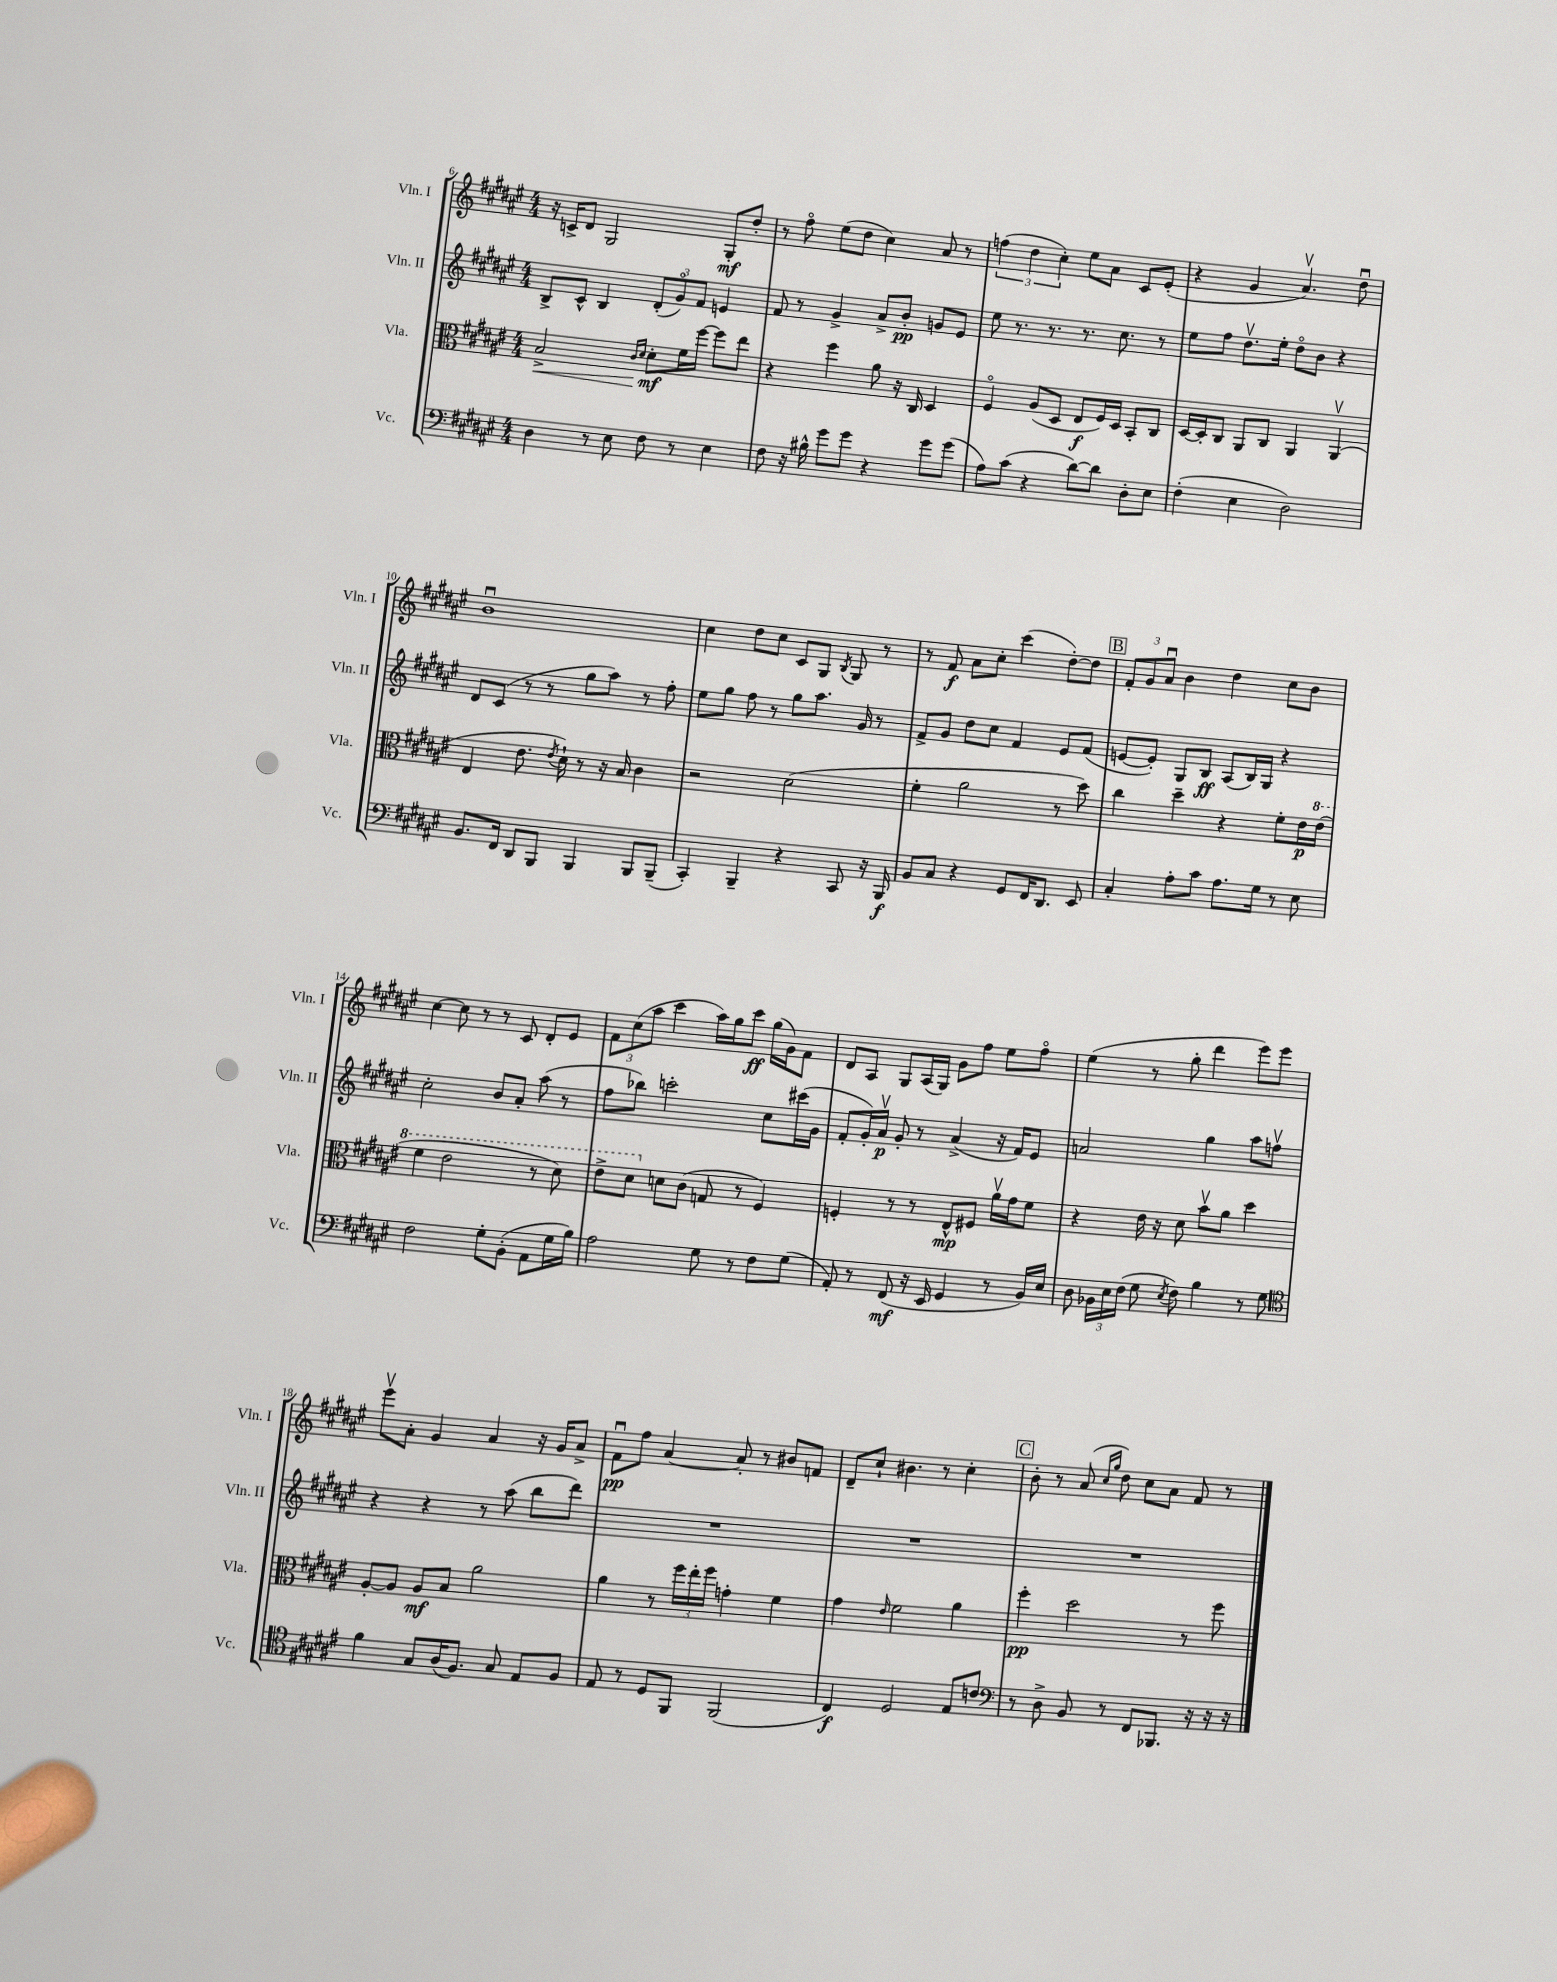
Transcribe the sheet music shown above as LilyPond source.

<<
\new StaffGroup <<
\new Staff = "s0" \with { instrumentName = "Vln. I" shortInstrumentName = "Vln. I" } {
    \clef treble \key fis \major \numericTimeSignature \time 4/4
    \autoBeamOff r16 c'16[-> dis'8] gis2 gis8[-.\mf dis''8]-. |
    r8 fis''8\flageolet eis''8[( dis''8] cis''4) ais'8 r8 |
    \tuplet 3/2 { f''4( dis''4 cis''4-.) } eis''8[ ais'8] cis'8[ eis'8]-.( |
    r4 gis'4 ais'4.\upbow) dis''8\downbow |
    b'1\downbow |
    cis''4 dis''8[ cis''8] cis'8[ gis8] \acciaccatura { b8 } gis8 r8 |
    r8 fis'8\f ais'8[ cis''8]-. cis'''4( dis''8[~-.) dis''8] |
    \mark \markup { \box "B" } \tuplet 3/2 { fis'8[-. gis'8 ais'8]\downbow } b'4 dis''4 cis''8[ b'8] |
    cis''4~ cis''8 r8 r8 cis'8 dis'8[-. eis'8] |
    \tuplet 3/2 { fis'8[ cis''8( ais''8] } cis'''4 ais''16[) gis''16 cis'''8]\ff gis''16[( gis'16) fis'8] |
    dis'8[ ais8] gis8[ ais16( gis16]) gis'8[ fis''8] eis''8[ fis''8]\flageolet |
    eis''4( r8 gis''8-. dis'''4 eis'''8[) eis'''8] |
    eis'''8[\upbow ais'8]-. gis'4 ais'4 r16 gis'16[ ais'8]-> |
    fis'8[\downbow\pp fis''8] ais'4~ ais'8-. r8 bis'8[ f'8] |
    dis'8[-- cis''8]-! bis'4. r8 cis''4-. |
    \mark \markup { \box "C" } b'8-. r8 ais'8( \grace { cis''16[ gis''16] } dis''8) cis''8[ ais'8] fis'8 r8 \bar "|." |
}
\new Staff = "s1" \with { instrumentName = "Vln. II" shortInstrumentName = "Vln. II" } {
    \clef treble \key fis \major \numericTimeSignature \time 4/4
    \autoBeamOff b8[-> cis'8]-^ b4 \tuplet 3/2 { dis'8[-.( gis'8\flageolet) fis'8] } e'4 |
    fis'8 r8 gis'4-> ais'8[-> b'8]-.\pp g'8[ eis'8] |
    eis''8 r8. r8. r8. cis''8. r8 |
    eis''8[ fis''8] dis''8.[\upbow eis''16]-. dis''8[\flageolet b'8] r4 |
    dis'8[ cis'8]( r8 r8 gis''8[ ais''8]) r8 fis''8-. |
    eis''8[ gis''8] fis''8 r8 gis''8[ ais''8.] gis'16 r8 |
    fis'8[-> gis'8] dis''8[ cis''8] fis'4 eis'8[ fis'8]( |
    \mark \markup { \box "B" } e'8[~ e'8]-.) gis8[ b8]\ff ais8[( b16) gis16] r4 |
    cis''2-. b'8[ ais'8]-. ais''8( r8 |
    fis''8[ bes''8]) c'''2-. cis''8[ cis'''16( gis'16] |
    fis'8[-. gis'16-.) ais'16]\upbow\p gis'8-. r8 ais'4->( r16 fis'16[) eis'8] |
    a'2 gis''4 ais''8[ f''8]\upbow |
    r4 r4 r8 ais''8( b''8[ dis'''8]) |
    R1 |
    R1 |
    \mark \markup { \box "C" } R1 \bar "|." |
}
\new Staff = "s2" \with { instrumentName = "Vla." shortInstrumentName = "Vla." } {
    \clef alto \key fis \major \numericTimeSignature \time 4/4
    \autoBeamOff b2->\< \grace { cis'16[ dis'16] } dis'8[-.\mf\! fis'16 fis''16]~ fis''8[ eis''8] |
    r4 fis''4 ais'8 r16 cis16 dis4 |
    fis4\flageolet ais8[( dis8] eis8[\f fis16) dis16] b,8[-. cis8] |
    dis16[~ dis16-. cis8] ais,8[ cis8] ais,4 ais,4\upbow( |
    eis4 eis'8. \acciaccatura { eis'8 } dis'16-!) r8 r16 b16 cis'4 |
    r2 dis'2( |
    fis'4-. ais'2 r8 dis''8) |
    \mark \markup { \box "B" } cis''4 dis''4-- r4 fis'8[-. eis'16\p \ottava #1 eis''16]( |
    fis''4 eis''2 r8 dis''8) |
    eis''8[-> dis''8] \ottava #0 d'8[ cis'8]( g8 r8 fis4) |
    f4-. r8 r8 eis8[-^\mp fis8] ais'16[\upbow gis'16 fis'8] |
    r4 eis'16 r16 dis'8 b'8[\upbow ais'8] dis''4 |
    ais8[~-. ais8] ais8[\mf b8] ais'2 |
    ais'4 r8 \tuplet 3/2 { fis''16[ eis''16-. fis''16] } g'4-. fis'4 |
    gis'4 \grace { eis'16 } fis'2 ais'4 |
    \mark \markup { \box "C" } fis''4-.\pp dis''2 r8 fis''8 \bar "|." |
}
\new Staff = "s3" \with { instrumentName = "Vc." shortInstrumentName = "Vc." } {
    \clef bass \key fis \major \numericTimeSignature \time 4/4
    \autoBeamOff dis4 r8 eis8 fis8 r8 eis4 |
    fis8 r16 bis16-^ gis'8[ gis'8] r4 gis'8[ gis'8]( |
    ais8[) cis'8]( r4 dis'8[~) dis'8] dis8[-. eis8] |
    fis4-.( eis4 dis2) |
    b,8.[ fis,16] dis,8[ b,,8] b,,4 b,,8[ b,,8]--( |
    cis,4-.) b,,4-- r4 cis,8 r16 b,,16\f |
    b,8[ cis8] r4 gis,8[ fis,16 dis,8.] eis,8 |
    \mark \markup { \box "B" } cis4-. ais8[-. cis'8] ais8.[ gis16] r8 eis8 |
    fis2 gis8[-. b,8]-.( ais,8[ gis16 b16]) |
    ais2 gis8 r8 fis8[ gis8]( |
    ais,8-.) r8 fis,8\mf( r16 eis,16 gis,4 r8 b,16[) eis16] |
    dis8 \tuplet 3/2 { bes,16[ eis16 fis16]( } gis8 \acciaccatura { eis8 } fis8) b4 r8 gis8 |
    \clef tenor fis'4 gis8[ ais16( fis8.]) gis8 eis8[ fis8] |
    eis8 r8 dis8[ fis,8] fis,2( |
    cis4\f) dis2 eis8[ c'8] |
    \mark \markup { \box "C" } \clef bass r8 dis8-> b,8 r8 fis,8[ bes,,8.] r16 r16 r16 \bar "|." |
}
>>
>>
\layout { \context { \Score currentBarNumber = #6 } }
